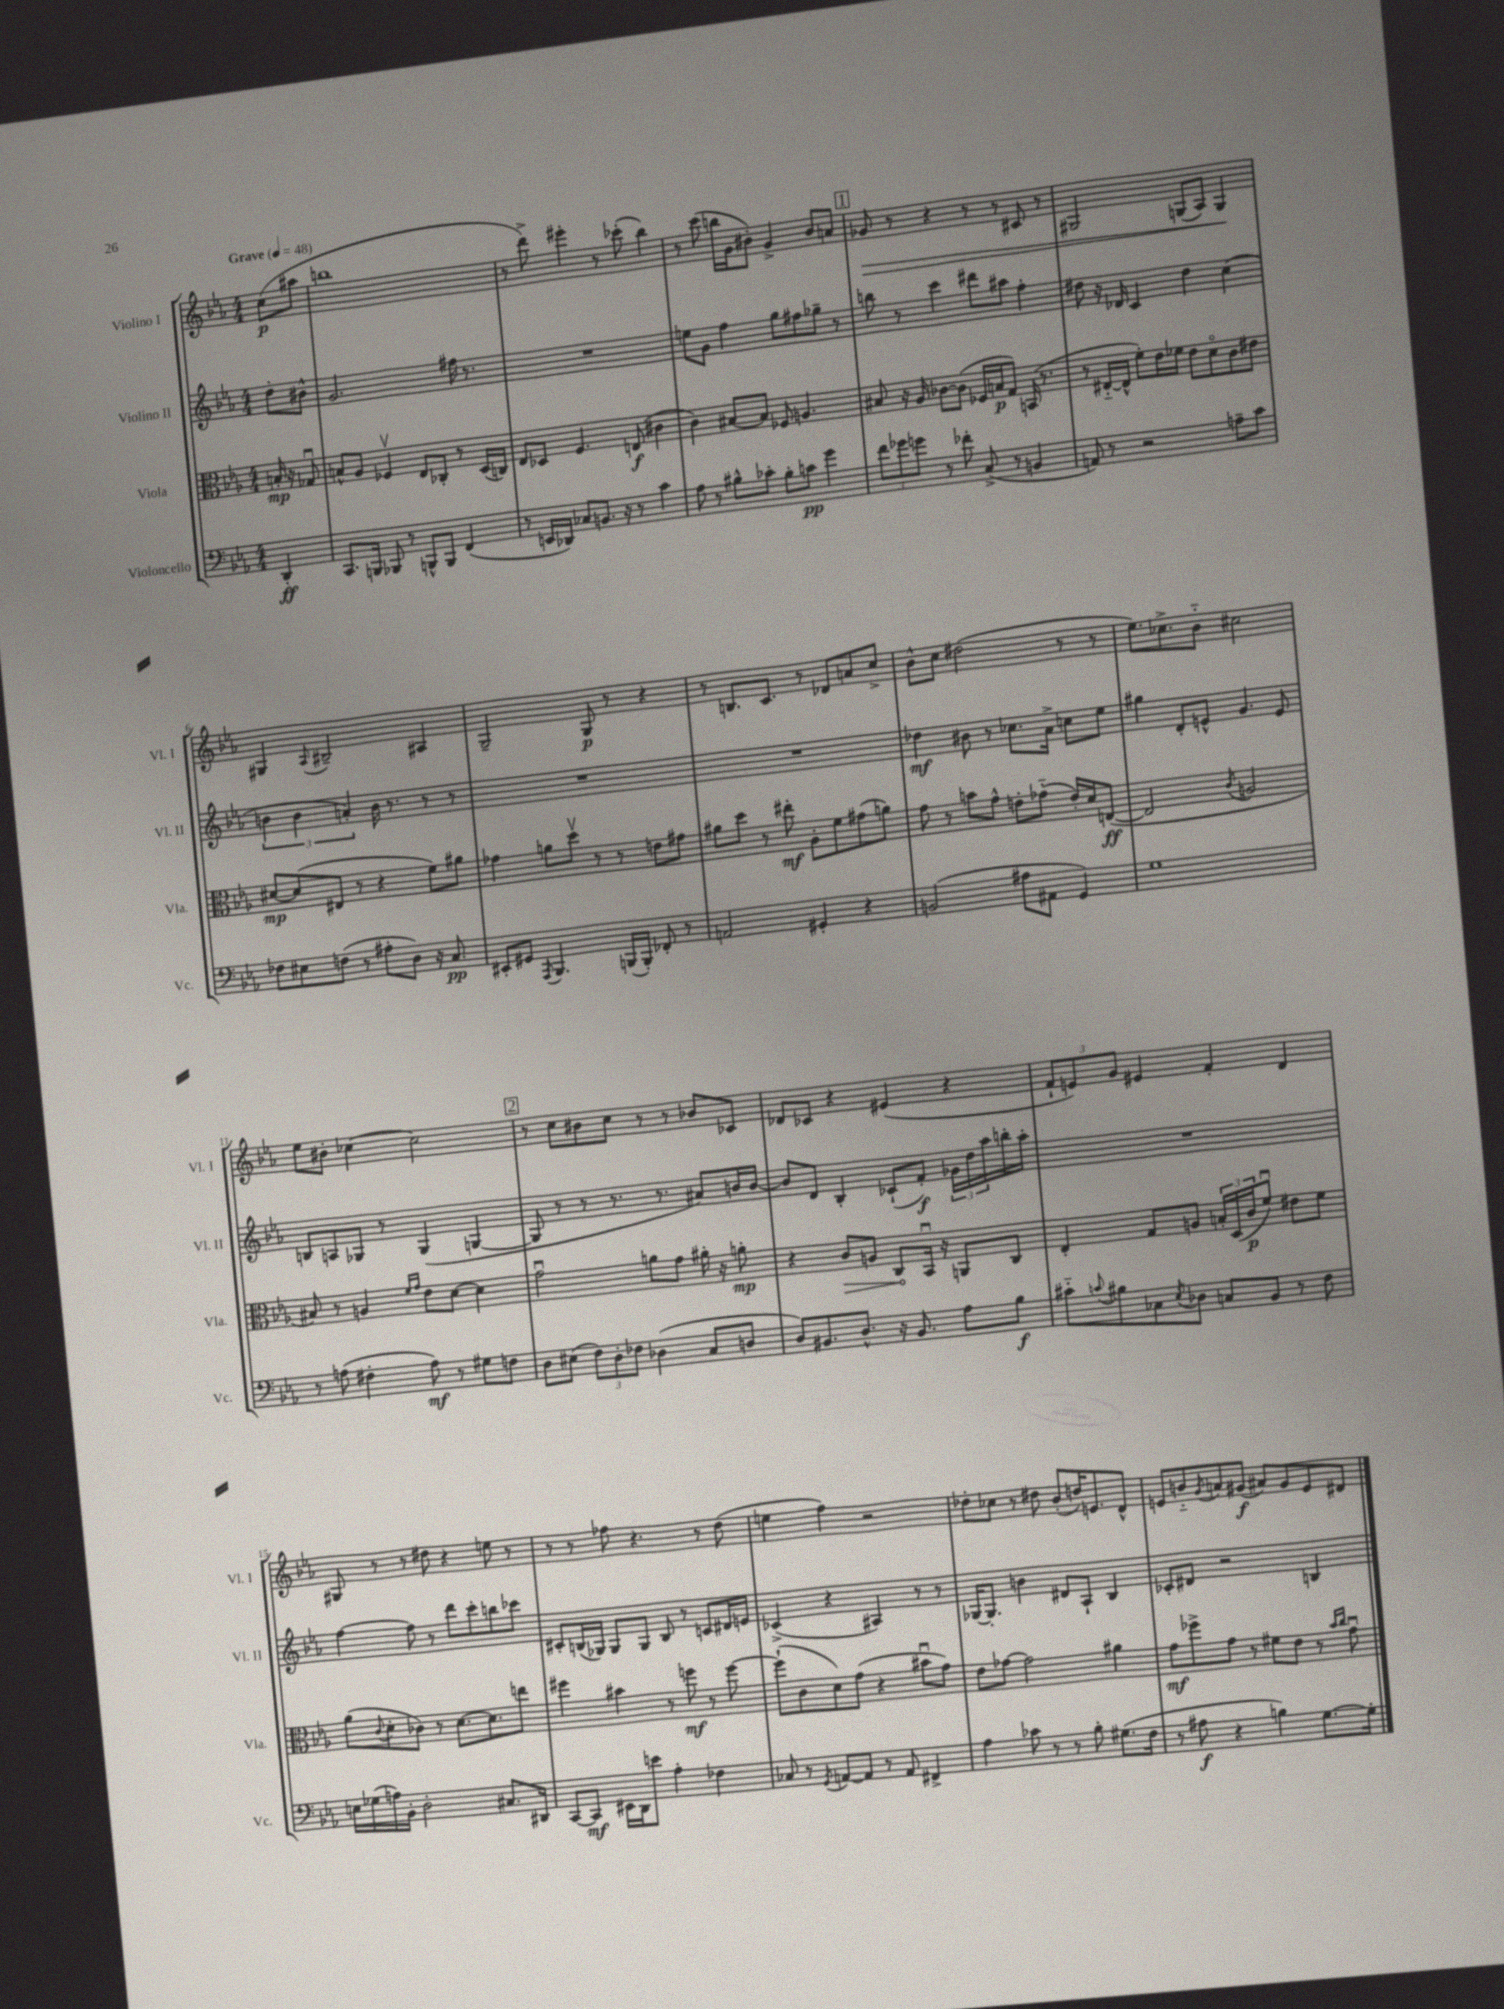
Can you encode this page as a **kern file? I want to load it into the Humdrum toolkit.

**kern	**kern	**kern	**kern
*staff4	*staff3	*staff2	*staff1
*clefF4	*clefC3	*clefG2	*clefG2
*k[b-e-a-]	*k[b-e-a-]	*k[b-e-a-]	*k[b-e-a-]
*M4/4	*M4/4	*M4/4	*M4/4
*MM48	*MM48	*MM48	*MM48
4DD'	16B'	8dd'	(8cc
.	16r	.	.
.	8G-u	8b#^^	8aa#
=	=	=	=
8.CC	8B^^	2.g	1bb
.	8A-	.	.
16BBB	.	.	.
8BBB-	4F-v	.	.
8r	.	.	.
8BBB^^	8E-	.	.
8BBB	8C-'	.	.
(4FF	8r	16ff#	.
.	.	8.r	.
.	(16D	.	.
.	16C)	.	.
=	=	=	=
8r	8E-	1r	8r
16EE	8D-	.	8ddd^)
16DD-)	.	.	.
8C-	4.F	.	4eee#'
8.BB	.	.	.
.	.	.	8r
16r	.	.	.
8r	(8E	.	(8ccc-'
4c	4c#	.	4bb-)
=	=	=	=
8A-	4c)	8ee	8r
8r	.	8g	(8ccc
8B#^^	[8B#	4ff	16bb
.	.	.	16g
8c-'	8B#]	.	8b#')
8B#'	8F-	8gg	4g^
8c	4.A	8ff#	.
4g	.	8gg-~	8b#
.	.	8r	8a
=	=	=	=
12f	8B#	8bb	8g-
12g-	.	.	.
.	16r	8r	8r
12g	.	.	.
.	16A-	.	.
8r	[8c-	4ccc	4r
8f-'	(8c-]	.	.
(8C^	16F-	8ddd#	8r
.	16B	.	.
8r	8G)	8aa#	8r
4BB	(16BB	4ff'	8c#
.	8.r	.	.
.	.	.	8r
=	=	=	=
8AA)	8r	8dd#	2G#
8r	[16E#'~	16r	.
.	16E#^^]	16d-	.
2r	8f')	4c	.
.	16e-	.	.
.	16f-	.	.
.	8e-	4dd#	(8G
.	8do	.	8A-)
8A~	8c	(4cc	4G
8c	8e#	.	.
=	=	=	=
8F-	[8d#	6b	4G#
8E#	(8d#]	.	.
.	.	6b	.
.	.	.	8qqA-
(8F	8E#	.	2B#~
.	.	6a')	.
8r	8r	.	.
8A#'	4r	16b	.
.	.	8.r	.
8D)	.	.	.
16r	8f)	8r	4A#
8.C	.	.	.
.	8a#	8r	.
=	=	=	=
8EE#'	4g-	1r	2G~
8GG#	.	.	.
8qAAA-	.	.	.
4.BBB-	8a	.	.
.	8ddv	.	.
.	8r	.	8G
(16BBB	8r	.	8r
16BBB')	.	.	.
8FF-'	8e	.	4r
8r	8g#	.	.
=	=	=	=
2AA	8a#	1r	8r
.	8dd	.	8.B
.	8r	.	.
.	.	.	8.c
.	8ee#'	.	.
4GG#'	8A-'	.	8r
.	8f	.	8d-
4r	(8g#	.	8a
.	8a)	.	8cc^
=	=	=	=
(2BB	8g	4dd-	8b-^^
.	8r	.	8cc
.	8b	8b#	(2dd#
.	8g^^	8r	.
8A#	8e'	8.cc-	.
8AA#	(8g-'~	.	.
.	.	16a-^	.
4GG)	16e')	8cc	8r
.	16d	.	.
.	([8E	8ee-	8r
=	=	=	=
1G	2E]	4gg#	8.ee-)
.	.	.	8.cc-^
.	.	8d'	.
.	.	8e^^	8b-'~
.	8qc	.	.
.	2A	4.g	2cc#
.	.	8e	.
=	=	=	=
8r	8B#)	8B	8ee-
(8A	8r	8A	8b#'
4F#'	4A	8G-	[4cc-
.	.	8r	.
.	16qqf	.	.
.	16qqg	.	.
8A)	8e-	(4G-	2cc-]
8r	[8d	.	.
8G#	4d]	[4G	.
8F	.	.	.
=	=	=	=
8D	2gu	8G]	8r
(8E#	.	8r	8cc
12F)	.	8r	8b#
12D'	.	.	.
.	.	8.r	8cc
12F-	.	.	.
(4D-	8a	.	8r
.	.	8.r	.
.	8g	.	8r
8C	16a#'	8a#)	8b-
.	16r	.	.
8D	8a'	16b	8c-
.	.	[16b	.
=	=	=	=
8D)	4r	8b]	8d-
8.BB#	.	8d	8c-
.	8c	4B-'	4r
8.D^^	.	.	.
.	8A	.	.
16r	8C	(8c-`	(4e#
8.BB#	.	.	.
.	16BB-u	8f')	.
.	16r	.	.
8A-	8AA	24g-	4r
.	.	24dd	.
.	.	24aa-	.
8B-	8C	16bb'	.
.	.	16aa-'	.
=	=	=	=
8c#'~	4E-'	1r	12f`
.	.	.	12e)
8qqc	.	.	.
8B#	.	.	.
.	.	.	12g
8C-	8G	.	4e#
8qE-	.	.	.
8D-	8A	.	.
8C	24B'	.	4f'
.	(24D	.	.
.	24c	.	.
8BB-	8fu)	.	.
8r	8e#	.	4d
8F	8f	.	.
=	=	=	=
16E	(8a-	[4ff	8G#
(16G-	.	.	.
.	8qqc	.	.
16A)	8d'	.	8r
16BB-'	.	.	.
2D'	8c-)	8ff]	8r
.	8r	8r	8dd#
.	[8.d	8ddd	4r
.	.	8ccc'	.
.	8.d]	.	.
8.C#	.	8bb	8ee
.	8ee	8ccc-	8r
16DD#	.	.	.
=	=	=	=
[8CC	4ff#	8c#'	8r
8CC]	.	(16B	8r
.	.	16G-)	.
16EE#	4b#	8G-	8ff-
16DD	.	.	.
8e	.	8G-	4.r
4A-'	8r	8B	.
.	8ff	8r	.
4F-	8r	8c	8r
.	[8ff	16d#	(8dd
.	.	16e	.
=	=	=	=
8C-	(8ff`]	(4c-^	4ee
8r	8c	.	.
8qGG	.	.	.
[8AA	8d)	4r	4ff)
8AA]	(8g	.	.
8r	4r	4A#)	2r
8AA	.	.	.
4FF#^	8b#u	8r	.
.	8g)	8r	.
=	=	=	=
4A-	8e-	[16G-	8dd-'
.	.	8.G-']	.
.	[8g-	.	8cc-
8c-	2g-]	4b	8r
8r	.	.	8dd#
8r	.	8d#	(8b-'
8B-'	.	8A-`	16dd)
.	.	.	8.e
(8.G#	4a#	4B-	.
.	.	.	8d^^
16F	.	.	.
=	=	=	=
8r	8g	8c-'	8e
8A#	8ff-^	8d#	8b'~
.	.	.	8qg
4r	8g	2r	8a
.	8r	.	(8g#
4B)	8f#	.	8a#)
.	8e-	.	8g#
[8.G	8r	4B	8e
.	16qqb-	.	.
.	16qqcc	.	.
.	8gu	.	8d#
16G']	.	.	.
==	==	==	==
*-	*-	*-	*-
